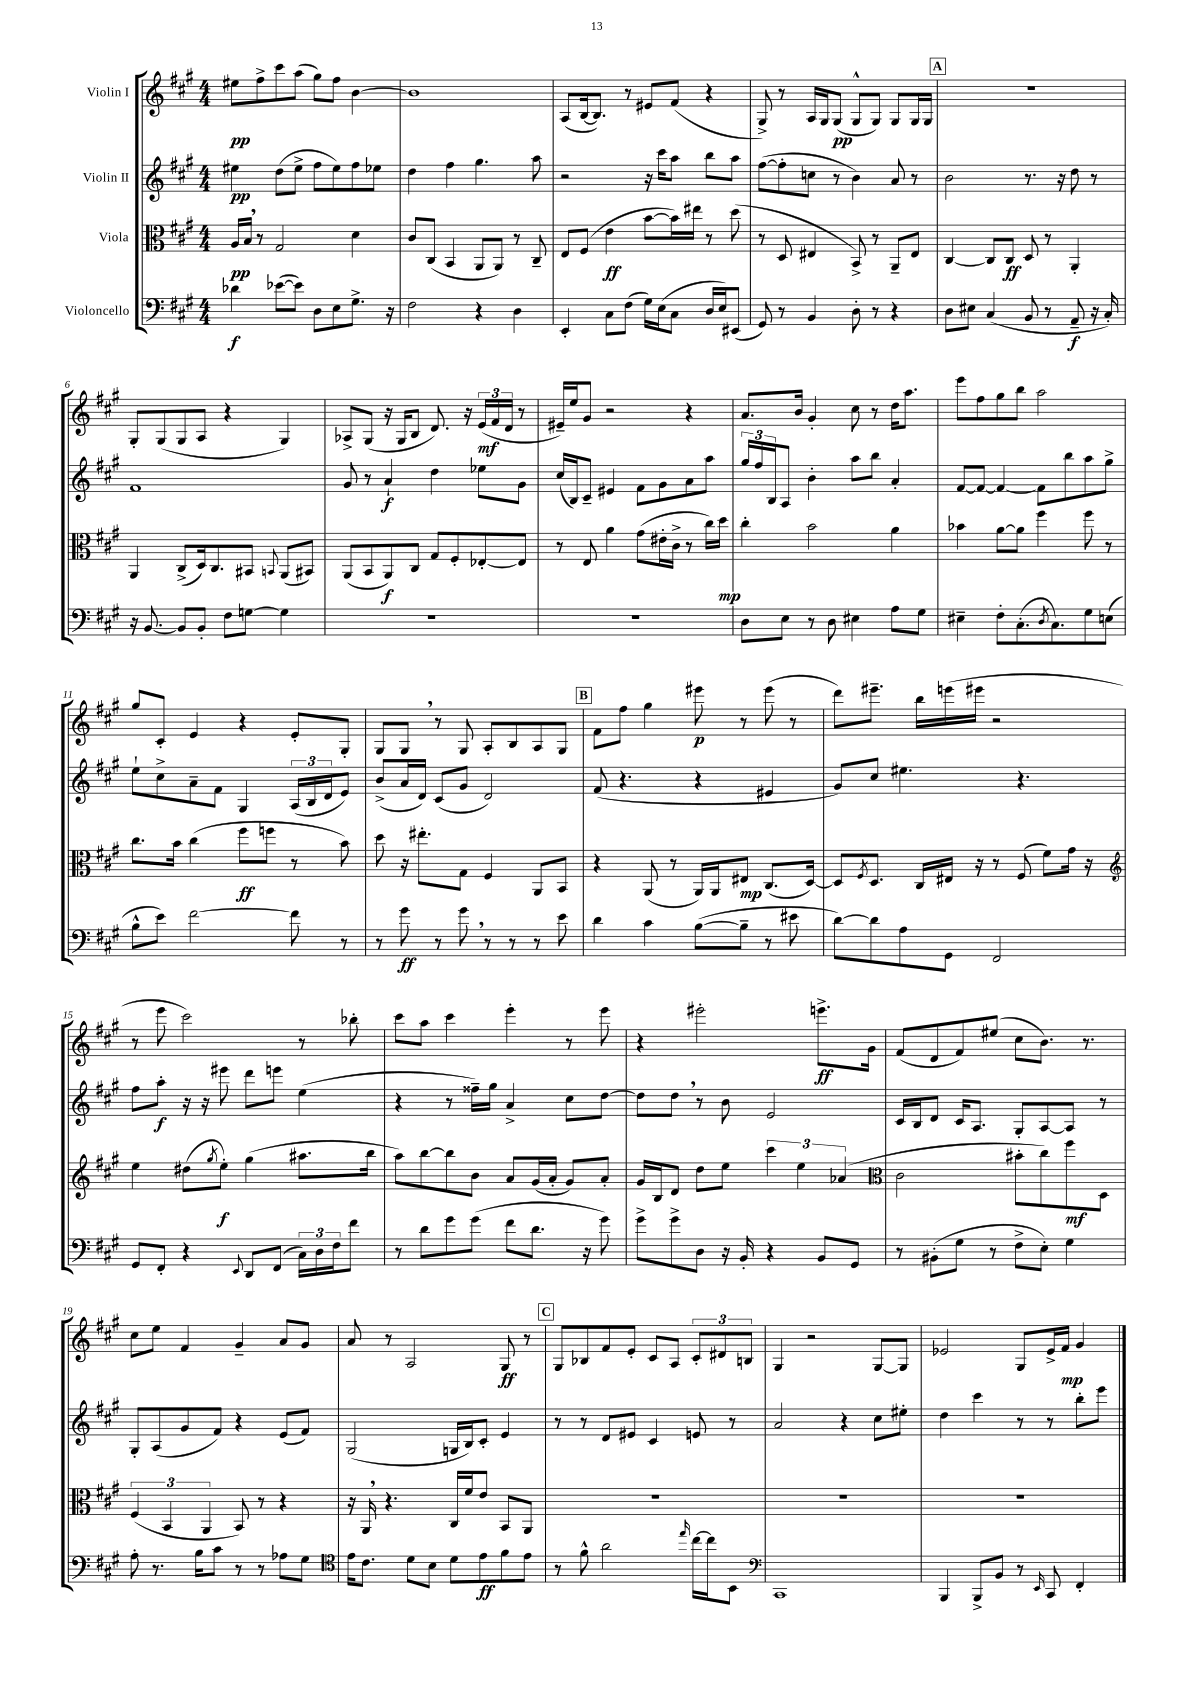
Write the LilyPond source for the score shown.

<<
\new StaffGroup <<
\new Staff = "s0" \with { instrumentName = "Violin I" } {
    \clef treble \key a \major \numericTimeSignature \time 4/4
    eis''8\pp fis''8-> cis'''8 a''8( gis''8) fis''8 b'4~ |
    b'1 |
    a8( b16~ b8.) r8 eis'8 fis'8( r4 |
    gis8->) r8 a16 gis16 gis8\pp( gis8-^ gis8) gis8 gis16 gis16 |
    \mark \markup { \box "A" } R1 |
    gis8-. gis8( gis8 a8 r4 gis4) |
    aes8-> gis8( r16 gis16 b8 d'8.) r16 \tuplet 3/2 { e'16\mf( fis'16 d'16 } r8 |
    eis'16--) e''16 gis'8 r2 r4 |
    a'8. b'16 gis'4-. cis''8 r8 d''16 a''8. |
    e'''8 fis''8 gis''8 b''8 a''2 |
    gis''8 cis'8-. e'4 r4 e'8-. gis8-. |
    gis8 gis8 \breathe r8 gis8 a8-. b8 a8 gis8 |
    \mark \markup { \box "B" } fis'8 fis''8 gis''4 eis'''8\p r8 eis'''8( r8 |
    d'''8) eis'''8.-- b''16 e'''16( eis'''16 r2 |
    r8 e'''8 cis'''2) r8 bes''8-. |
    cis'''8 a''8 cis'''4 e'''4-. r8 e'''8 |
    r4 eis'''2-. e'''8.->\ff gis'16 |
    fis'8( d'8 fis'8) eis''8( cis''8 b'8.) r8. |
    cis''8 e''8 fis'4 gis'4-- a'8 gis'8 |
    a'8 r8 a2 gis8\ff r8 |
    \mark \markup { \box "C" } gis8 bes8 fis'8 e'8-. cis'8 a8 \tuplet 3/2 { cis'8-. dis'8 b8 } |
    gis4 r2 gis8~ gis8 |
    ees'2 gis8 ees'16-> fis'16\mp gis'4 \bar "|." |
}
\new Staff = "s1" \with { instrumentName = "Violin II" } {
    \clef treble \key a \major \numericTimeSignature \time 4/4
    eis''4\pp d''8( eis''8-> fis''8 eis''8) fis''8 ees''8 |
    d''4 fis''4 gis''4. a''8 |
    r2 r16 cis'''16 a''8 b''8 a''8 |
    fis''8~( fis''8-. c''8 r8 b'4) a'8 r8 |
    \mark \markup { \box "A" } b'2 r8. r16 d''8 r8 |
    fis'1 |
    gis'8 r8 a'4-!\f d''4 ees''8 gis'8 |
    cis''16( b16) cis'8-- eis'4 fis'8 gis'8 a'8 a''8 |
    \tuplet 3/2 { gis''16 fis''16 b16 } a8 b'4-. a''8 b''8 a'4-. |
    fis'8~ fis'8~ fis'4~ fis'8 b''8 a''8 gis''8-> |
    e''8-! cis''8-> a'8-- fis'8 gis4 \tuplet 3/2 { a16( b16 d'16 } e'8) |
    b'8->( a'16 d'16) cis'8( gis'8 d'2) |
    \mark \markup { \box "B" } fis'8( r4. r4 eis'4 |
    gis'8) cis''8 eis''4. r4. |
    fis''8 a''8-.\f r16 r16 eis'''8 d'''8 e'''8 e''4( |
    r4 r8 fisis''16--) gis''16 a'4-> cis''8 d''8~ |
    d''8 d''8 \breathe r8 b'8 e'2 |
    cis'16 b16 d'8 cis'16 a8. gis8-. a8~ a8 r8 |
    gis8-. a8( gis'8 fis'8) r4 e'8( fis'8) |
    gis2( g16 b16) cis'8-. e'4 |
    \mark \markup { \box "C" } r8 r8 d'8 eis'8 cis'4 e'8 r8 |
    a'2 r4 cis''8 eis''8-. |
    d''4 cis'''4 r8 r8 b''8-. e'''8 \bar "|." |
}
\new Staff = "s2" \with { instrumentName = "Viola" } {
    \clef alto \key a \major \numericTimeSignature \time 4/4
    a16\pp b16 \breathe r8 gis2 d'4 |
    cis'8 cis8( b,4 a,8 a,8) r8 cis8-- |
    e8 fis8( e'4\ff b'8~ b'16) eis''16 r8 d''8( |
    r8 d8 eis4 b,8->) r8 a,8-- eis8 |
    \mark \markup { \box "A" } cis4~ cis8 cis8\ff d8 r8 a,4-. |
    a,4 cis8->( d16) cis8. bis,8 \appoggiatura { b,8 } a,8( bis,8) |
    a,8( b,8 a,8\f) cis8 gis8 fis8-. ees8~-. ees8 |
    r8 e8 a'4 gis'8( eis'16-. cis'16-> r8 cis''16) d''16\mp |
    cis''4-. b'2 a'4 |
    bes'4 a'8~ a'8 fis''4 fis''8 r8 |
    cis''8. b'16 cis''4( fis''8\ff f''8 r8 b'8) |
    d''8 r16 eis''8.-. gis8 fis4 a,8 b,8 |
    \mark \markup { \box "B" } r4 a,8( r8 a,16) a,16 eis8\mp cis8.( d16~) |
    d8 \acciaccatura { fis8 } d8. cis16 eis16 r16 r8 fis8( fis'8) gis'16 r16 |
    \clef treble e''4 dis''8( \acciaccatura { gis''8 } e''8-.\f) gis''4( ais''8. b''16 |
    a''8) b''8~ b''8 b'8 a'8 gis'16( a'16-. gis'8) a'8-. |
    gis'16 b16 d'8 d''8 e''8 \tuplet 3/2 { cis'''4 e''4 aes'4( } |
    \clef alto cis'2 bis'8-. cis''8) fis''8\mf d8 |
    \tuplet 3/2 { fis4( b,4 a,4 } b,8) r8 r4 |
    r16 a,16 \breathe r4. cis16 fis'16 e'8 b,8 a,8 |
    \mark \markup { \box "C" } R1 |
    R1 |
    R1 \bar "|." |
}
\new Staff = "s3" \with { instrumentName = "Violoncello" } {
    \clef bass \key a \major \numericTimeSignature \time 4/4
    des'4\f ees'8~( ees'8) d8 e8 gis8.-> r16 |
    fis2 r4 d4 |
    e,4-. cis8 fis8( gis16) e16( cis8 d16 e16) eis,8( |
    gis,8) r8 b,4 d8-. r8 r4 |
    \mark \markup { \box "A" } d8 eis8 cis4( b,8 r8 a,8--\f r16 cis16-.) |
    r16 b,8.~ b,8 b,8-. fis8 g8~ g4 |
    R1 |
    R1 |
    d8 e8 r8 d8 eis4 a8 gis8 |
    eis4-- fis8-. cis8.-.( \acciaccatura { d8 } cis8.) gis8 e8( |
    b8-^ e'8) fis'2~ fis'8 r8 |
    r8 gis'8\ff r8 gis'8 \breathe r8 r8 r8 e'8 |
    \mark \markup { \box "B" } d'4 cis'4 b8~( b8-- r8 eis'8 |
    d'8~) d'8 a8 gis,8 fis,2 |
    gis,8 fis,8-. r4 \appoggiatura { e,8 } d,8 fis,8( \tuplet 3/2 { cis16) d16 fis16 } fis'8 |
    r8 d'8 gis'8 gis'8( fis'8 d'8. r16 gis'8) |
    gis'8-> gis'8-> d8 r16 b,16-. r4 b,8 gis,8 |
    r8 bis,8-.( gis8 r8 fis8-> e8-.) gis4 |
    a8-. r8. b16 cis'8 r8 r8 aes8 gis8 |
    \clef tenor e'16 cis'8. d'8 b8 d'8 e'8\ff fis'8 e'8 |
    \mark \markup { \box "C" } r8 fis'8-^ a'2 \grace { e''16 } cis''16~ cis''16 b,8 |
    \clef bass cis,1 |
    b,,4 b,,8-> b,8 r8 \grace { e,16 } cis,8 fis,4-. \bar "|." |
}
>>
>>
